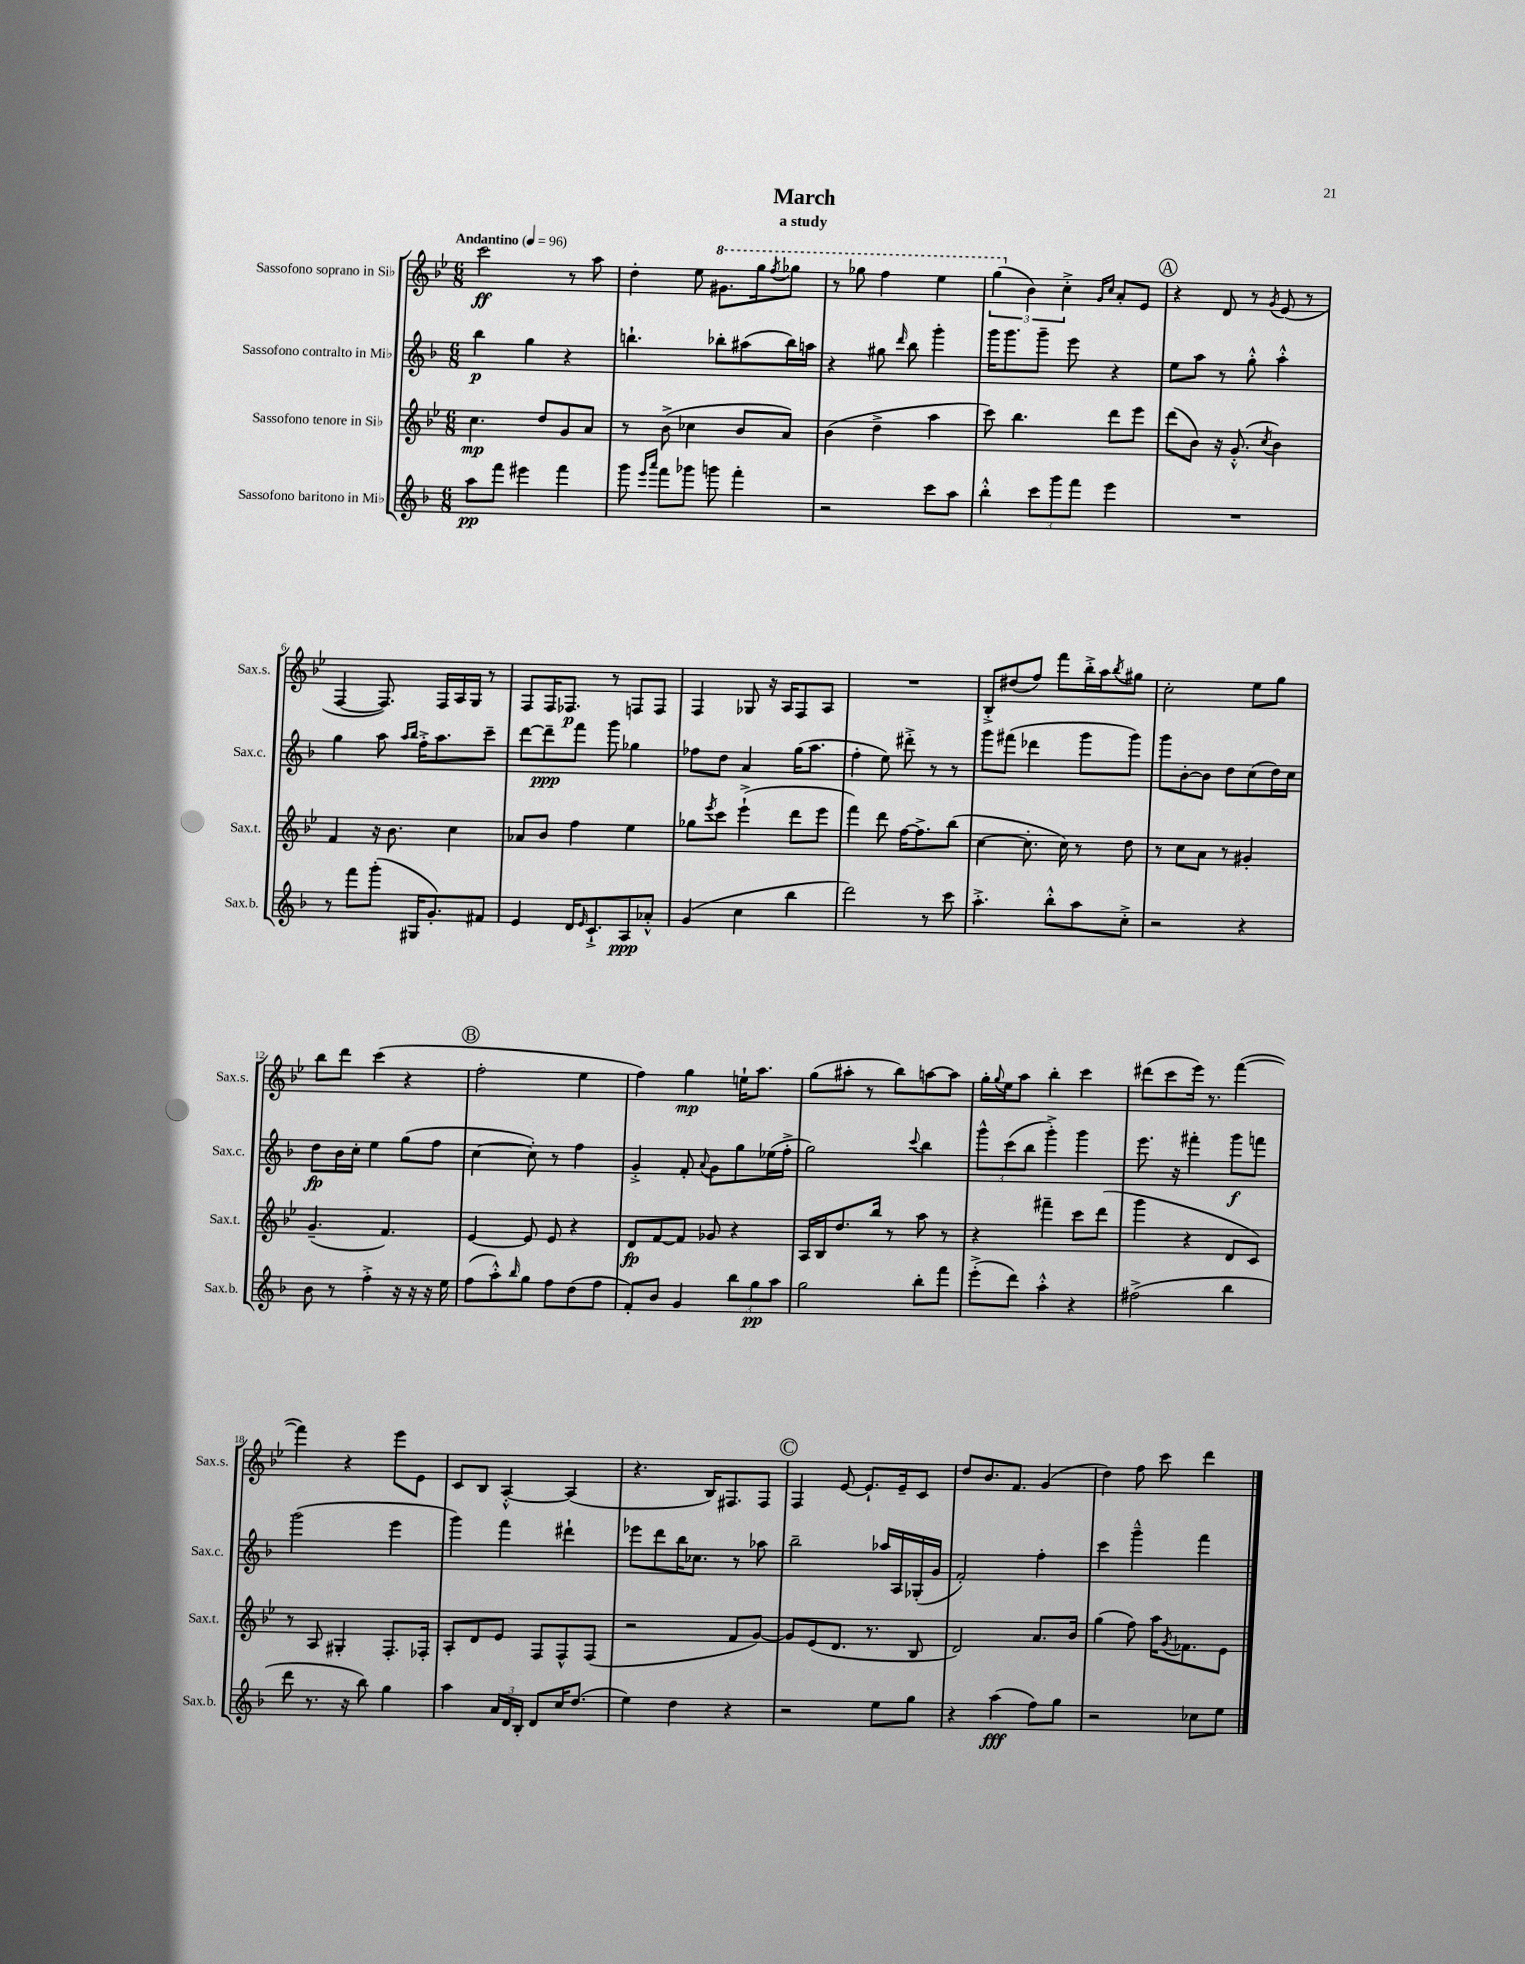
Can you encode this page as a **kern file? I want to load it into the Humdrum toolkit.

**kern	**dynam	**kern	**dynam	**kern	**dynam	**kern	**dynam
*part4	*part4	*part3	*part3	*part2	*part2	*part1	*part1
*staff4	*staff4	*staff3	*staff3	*staff2	*staff2	*staff1	*staff1
*I"Sassofono baritono in Mi♭	*	*I"Sassofono tenore in Si♭	*	*I"Sassofono contralto in Mi♭	*	*I"Sassofono soprano in Si♭	*
*I'Sax.b.	*	*I'Sax.t.	*	*I'Sax.c.	*	*I'Sax.s.	*
*clefG2	*	*clefG2	*	*clefG2	*	*clefG2	*
*k[b-]	*	*k[b-e-]	*	*k[b-]	*	*k[b-e-]	*
*M6/8	*	*M6/8	*	*M6/8	*	*M6/8	*
*MM96	*	*MM96	*	*MM96	*	*MM96	*
=1	=1	=1	=1	=1	=1	=1	=1
!	!	!	!	!	!	!LO:TX:a:B:t=Andantino	!
8aa\L	pp	4.cc\	mp	4bb-\	p	2ccc\	ff
8fff\J	.	.	.	.	.	.	.
4eee#X\	.	.	.	4gg\	.	.	.
.	.	8dd/L	.	.	.	.	.
4fff\	.	8g/	.	4r	.	8r	.
.	.	8a/J	.	.	.	8aa\	.
=2	=2	=2	=2	=2	=2	=2	=2
8ggg\	.	8r	.	4.bbn`\	.	4dd'\	.
16qqeee/LL	.	.	.	.	.	.	.
16qqaaa/JJ	.	.	.	.	.	.	.
8fff\L	.	(8b-^\	.	.	.	.	.
8ggg-X\J	.	4cc-X\	.	.	.	8ee-\	.
*	*	*	*	*	*	*8va	*
8gggn\	.	.	.	8bb-X'\L	.	8.gg#X\L	.
4fff'\	.	8b-/L	.	(8aa#X\	.	.	.
.	.	.	.	.	.	16ggg\k	.
.	.	.	.	.	.	8qfff/	.
.	.	8a/J)	.	16bb-\L)	.	8ggg-X\J	.
.	.	.	.	16aan\JJ	.	.	.
=3	=3	=3	=3	=3	=3	=3	=3
2r	.	(4b-\	.	4r	.	8r	.
.	.	.	.	.	.	8ggg-X\	.
.	.	4dd^\	.	8gg#X\	.	4fff\	.
.	.	.	.	16qqddd/	.	.	.
.	.	.	.	8bb-\	.	.	.
8ccc\L	.	4aa\	.	4ggg'\	.	4eee-\	.
8aa\J	.	.	.	.	.	.	.
=4	=4	=4	=4	=4	=4	=4	=4
4bb-'^^\	.	8ccc\)	.	16ggg\KL	.	(6ggg\	.
.	.	.	.	8.ggg\	.	.	.
.	.	4.bb-\	.	.	.	.	.
*	*	*	*	*	*	*X8va	*
.	.	.	.	.	.	6b-\)	.
12ccc\L	.	.	.	8ggg~\J	.	.	.
12ggg\	.	.	.	.	.	6cc'^\	.
.	.	.	.	8eee\	.	.	.
12fff\J	.	.	.	.	.	.	.
.	.	.	.	.	.	16qqg/LL	.
.	.	.	.	.	.	16qqcc/JJ	.
4eee\	.	8ddd\L	.	4r	.	8a'/L	.
.	.	8eee-\J	.	.	.	8e-/J	.
!!LO:REH:place=s1:t=A
=5	=5	=5	=5	=5	=5	=5	=5
2.r	.	(8ddd\L	.	8ee\L	.	4r	.
.	.	8b-\J)	.	8aa\J	.	.	.
.	.	16r	.	8r	.	8d/	.
.	.	(8.g'^^/	.	.	.	.	.
.	.	.	.	8gg'^^\	.	8r	.
.	.	8qcc/	.	.	.	8qg/	.
.	.	4b-\)	.	4aa'^^\	.	(8e-/	.
.	.	.	.	.	.	8r	.
!!LO:LB:g=z
=6	=6	=6	=6	=6	=6	=6	=6
8r	.	4f/	.	4gg\	.	[4F/	.
8fff\L	.	.	.	.	.	.	.
(8ggg'\J	.	16r	.	8aa\	.	8.F/])	.
.	.	8.b-\	.	.	.	.	.
.	.	.	.	16qqaa/LL	.	.	.
.	.	.	.	16qqbb-/JJ	.	.	.
16G#X/KL	.	.	.	16ff'^\KL	.	.	.
8.g'/)	.	.	.	8.aa\	.	16F/LL	.
.	.	4cc\	.	.	.	16A/	.
.	.	.	.	.	.	16G/JJ	.
8f#X/J	.	.	.	8ccc~\J	.	8r	.
=7	=7	=7	=7	=7	=7	=7	=7
4e/	.	8a-X/L	.	[8ddd\L	.	8F/L	.
.	.	8b-/J	.	8ddd~\]	ppp	16F/K	.
.	.	.	.	.	.	8.F-X/J	p
16d/KL	.	4ff\	.	8fff\J	.	.	.
16qqe/	.	.	.	.	.	.	.
8.c`^/	.	.	.	.	.	.	.
.	.	.	.	8ggg\	.	8r	.
8A/	ppp	4ee-\	.	4gg-X\	.	8Fn/L	.
8a-X'^^/J	.	.	.	.	.	8F/J	.
=8	=8	=8	=8	=8	=8	=8	=8
(4g/	.	8gg-X\L	.	8ff-X\L	.	4F/	.
.	.	8qeee-/	.	.	.	.	.
.	.	8ccc\J	.	8dd\J	.	.	.
4cc\	.	(4eee-`^\	.	4a/	.	8G-X/	.
.	.	.	.	.	.	16r	.
.	.	.	.	.	.	16A/KL	.
4bb-\	.	8ddd\L	.	(16gg\KL	.	8F/	.
.	.	.	.	8.aa\J	.	.	.
.	.	8eee-\J	.	.	.	8A/J	.
=9	=9	=9	=9	=9	=9	=9	=9
2ddd\)	.	4fff\)	.	4ff'\	.	2.r	.
.	.	8ddd\	.	8ee\)	.	.	.
.	.	[16ff\KL	.	8ddd#X'^\	.	.	.
.	.	8.ff^\]	.	.	.	.	.
8r	.	.	.	8r	.	.	.
8ccc\	.	(8bb-\J	.	8r	.	.	.
=10	=10	=10	=10	=10	=10	=10	=10
4.aa'^\	.	[4cc\	.	8ggg\L	.	8B-'^/L	.
.	.	.	.	(8fff#X\J	.	(8dd#X/	.
.	.	8.cc'\]	.	4ddd-X\	.	8ff/J)	.
8bb-'^^\L	.	.	.	.	.	8fff\L	.
.	.	16cc\)	.	.	.	.	.
8aa\	.	8r	.	8ggg\L	.	16bb-'^\L	.
.	.	.	.	.	.	16aa\J	.
.	.	.	.	.	.	8qbb-/	.
8cc'^\J	.	8dd\	.	8ggg\J)	.	8gg#X\J	.
=11	=11	=11	=11	=11	=11	=11	=11
2r	.	8r	.	8ggg\L	.	2cc'\	.
.	.	8cc\L	.	[8b-'\	.	.	.
.	.	8a\J	.	8b-\J]	.	.	.
.	.	8r	.	8dd\L	.	.	.
4r	.	4g#X'/	.	(8cc\	.	8ee-\L	.
.	.	.	.	16dd\L)	.	8gg\J	.
.	.	.	.	16cc\JJ	.	.	.
!!LO:LB:g=z
=12	=12	=12	=12	=12	=12	=12	=12
8b-\	.	(4.g~/	.	8dd\L	fp	8bb-\L	.
8r	.	.	.	16b-\L	.	8ddd\J	.
.	.	.	.	16cc'\JJ	.	.	.
4ff'^\	.	.	.	4ee\	.	(4ccc\	.
.	.	4.f/)	.	.	.	.	.
16r	.	.	.	(8gg\L	.	4r	.
16r	.	.	.	.	.	.	.
16r	.	.	.	8ff\J	.	.	.
16ee\	.	.	.	.	.	.	.
!!LO:REH:place=s1:t=B
=13	=13	=13	=13	=13	=13	=13	=13
(8ff\L	.	[4e-/	.	[4cc\	.	2ff'\	.
8aa'^^\)	.	.	.	.	.	.	.
16qqbb-/	.	.	.	.	.	.	.
8gg\J	.	8e-/]	.	8cc'\])	.	.	.
8ff\L	.	8e-/	.	8r	.	.	.
(8dd\	.	4r	.	4ff\	.	4ee-\	.
8ff\J	.	.	.	.	.	.	.
=14	=14	=14	=14	=14	=14	=14	=14
8f'/L)	.	8d/L	fp	4g'^/	.	4ff\)	.
8b-/J	.	[8f/	.	.	.	.	.
4g/	.	8f/J]	.	8f'/	.	4gg\	mp
.	.	.	.	8qqa/	.	.	.
.	.	8g-X/	.	8g\L	.	.	.
12bb-\L	.	4r	.	8gg\	.	16een`\KL	.
.	.	.	.	.	.	8.aa\J	.
12gg\	pp	.	.	.	.	.	.
.	.	.	.	(16ee-X\L	.	.	.
12aa\J	.	.	.	.	.	.	.
.	.	.	.	16ff'^\JJ	.	.	.
=15	=15	=15	=15	=15	=15	=15	=15
2gg\	.	16A/LL	.	2gg\)	.	(8gg\L	.
.	.	16B-/J	.	.	.	.	.
.	.	8.dd/	.	.	.	8aa#X'\J	.
.	.	.	.	.	.	8r	.
.	.	16bb-/Jk	.	.	.	.	.
.	.	8r	.	.	.	8bb-\L)	.
.	.	.	.	8qqccc/	.	.	.
8bb-'\L	.	8aa\	.	4bb-\	.	[8aan\	.
8fff\J	.	8r	.	.	.	8aa\J]	.
=16	=16	=16	=16	=16	=16	=16	=16
(8eee'^\L	.	4r	.	12ggg^^\L	.	16gg'\LL	.
.	.	.	.	.	.	8qqgg/	.
.	.	.	.	.	.	16ee-\J	.
.	.	.	.	(12ccc\	.	.	.
8ddd\J)	.	.	.	.	.	8aa\J	.
.	.	.	.	12bb-\J	.	.	.
4aa'^^\	.	4fff#X~\	.	4ggg'^\)	.	4bb-'\	.
4r	.	8ccc\L	.	4ggg\	.	4ccc\	.
.	.	(8ddd\J	.	.	.	.	.
=17	=17	=17	=17	=17	=17	=17	=17
(2ff#X^\	.	4ggg\	.	8.eee\	.	(8ddd#X\L	.
.	.	.	.	.	.	8ccc\	.
.	.	.	.	16r	.	.	.
.	.	4r	.	4fff#X'\	.	16eee-\Jk)	.
.	.	.	.	.	.	8.r	.
4bb-\	.	8d/L	.	8ggg\L	f	([4fff\	.
.	.	8c/J)	.	8fffn\J	.	.	.
!!LO:LB:g=z
=18	=18	=18	=18	=18	=18	=18	=18
8ddd\	.	8r	.	(2ggg\	.	4fff\])	.
8.r	.	8A/	.	.	.	.	.
.	.	4G#X'/	.	.	.	4r	.
16r	.	.	.	.	.	.	.
8bb-\)	.	.	.	.	.	.	.
4gg\	.	8.F'/L	.	4eee\	.	8eee-\L	.
.	.	.	.	.	.	8e-\J	.
.	.	16F-X'/Jk	.	.	.	.	.
=19	=19	=19	=19	=19	=19	=19	=19
4aa\	.	8A'/L	.	4ggg\)	.	8c/L	.
.	.	8d/	.	.	.	8B-/J	.
24a/LL	.	8e-/J	.	4fff\	.	[4A'^^/	.
24d/	.	.	.	.	.	.	.
24B-'/JJ	.	.	.	.	.	.	.
8d/L	.	8F/L	.	.	.	.	.
16cc/K	.	8F^^/	.	4ddd#X`\	.	(4A/]	.
(8.dd/J	.	.	.	.	.	.	.
.	.	(8F/J	.	.	.	.	.
=20	=20	=20	=20	=20	=20	=20	=20
4ee\)	.	2r	.	8eee-X\L	.	4.r	.
.	.	.	.	8ddd\	.	.	.
4dd\	.	.	.	16bb-\K	.	.	.
.	.	.	.	8.cc-X\J	.	.	.
.	.	.	.	.	.	16B-/KL)	.
.	.	.	.	.	.	8.F#X/	.
4r	.	8f/L	.	8r	.	.	.
.	.	[8g/J)	.	8aa-X\	.	8F#/J	.
!!LO:REH:place=s1:t=C
=21	=21	=21	=21	=21	=21	=21	=21
2r	.	8g/L]	.	2bb-~\	.	4F/	.
.	.	(8e-/	.	.	.	.	.
.	.	8.d/J	.	.	.	[8e-/	.
.	.	.	.	.	.	8.e-`/L]	.
.	.	8.r	.	.	.	.	.
8ee\L	.	.	.	16aa-X/LL	.	.	.
.	.	.	.	16A/	.	16e-~/k	.
8gg\J	.	8B-/	.	(16G-X'/	.	8c/J	.
.	.	.	.	16g/JJ	.	.	.
=22	=22	=22	=22	=22	=22	=22	=22
4r	.	2d/)	.	2f'/)	.	8dd/L	.
.	.	.	.	.	.	8.b-/	.
(4aa\	fff	.	.	.	.	.	.
.	.	.	.	.	.	8.f/J	.
8ff\L)	.	8.a/L	.	4ff'\	.	(4g/	.
8gg\J	.	.	.	.	.	.	.
.	.	16b-/Jk	.	.	.	.	.
=23	=23	=23	=23	=23	=23	=23	=23
2r	.	(4gg\	.	4ccc\	.	4dd\)	.
.	.	8ff\)	.	4ggg~^^\	.	8ff\	.
.	.	16aa\KL	.	.	.	8ccc\	.
.	.	8qg/	.	.	.	.	.
.	.	8.f-X\	.	.	.	.	.
8cc-X\L	.	.	.	4fff\	.	4ddd\	.
8ee\J	.	8e-\J	.	.	.	.	.
==	==	==	==	==	==	==	==
*-	*-	*-	*-	*-	*-	*-	*-
